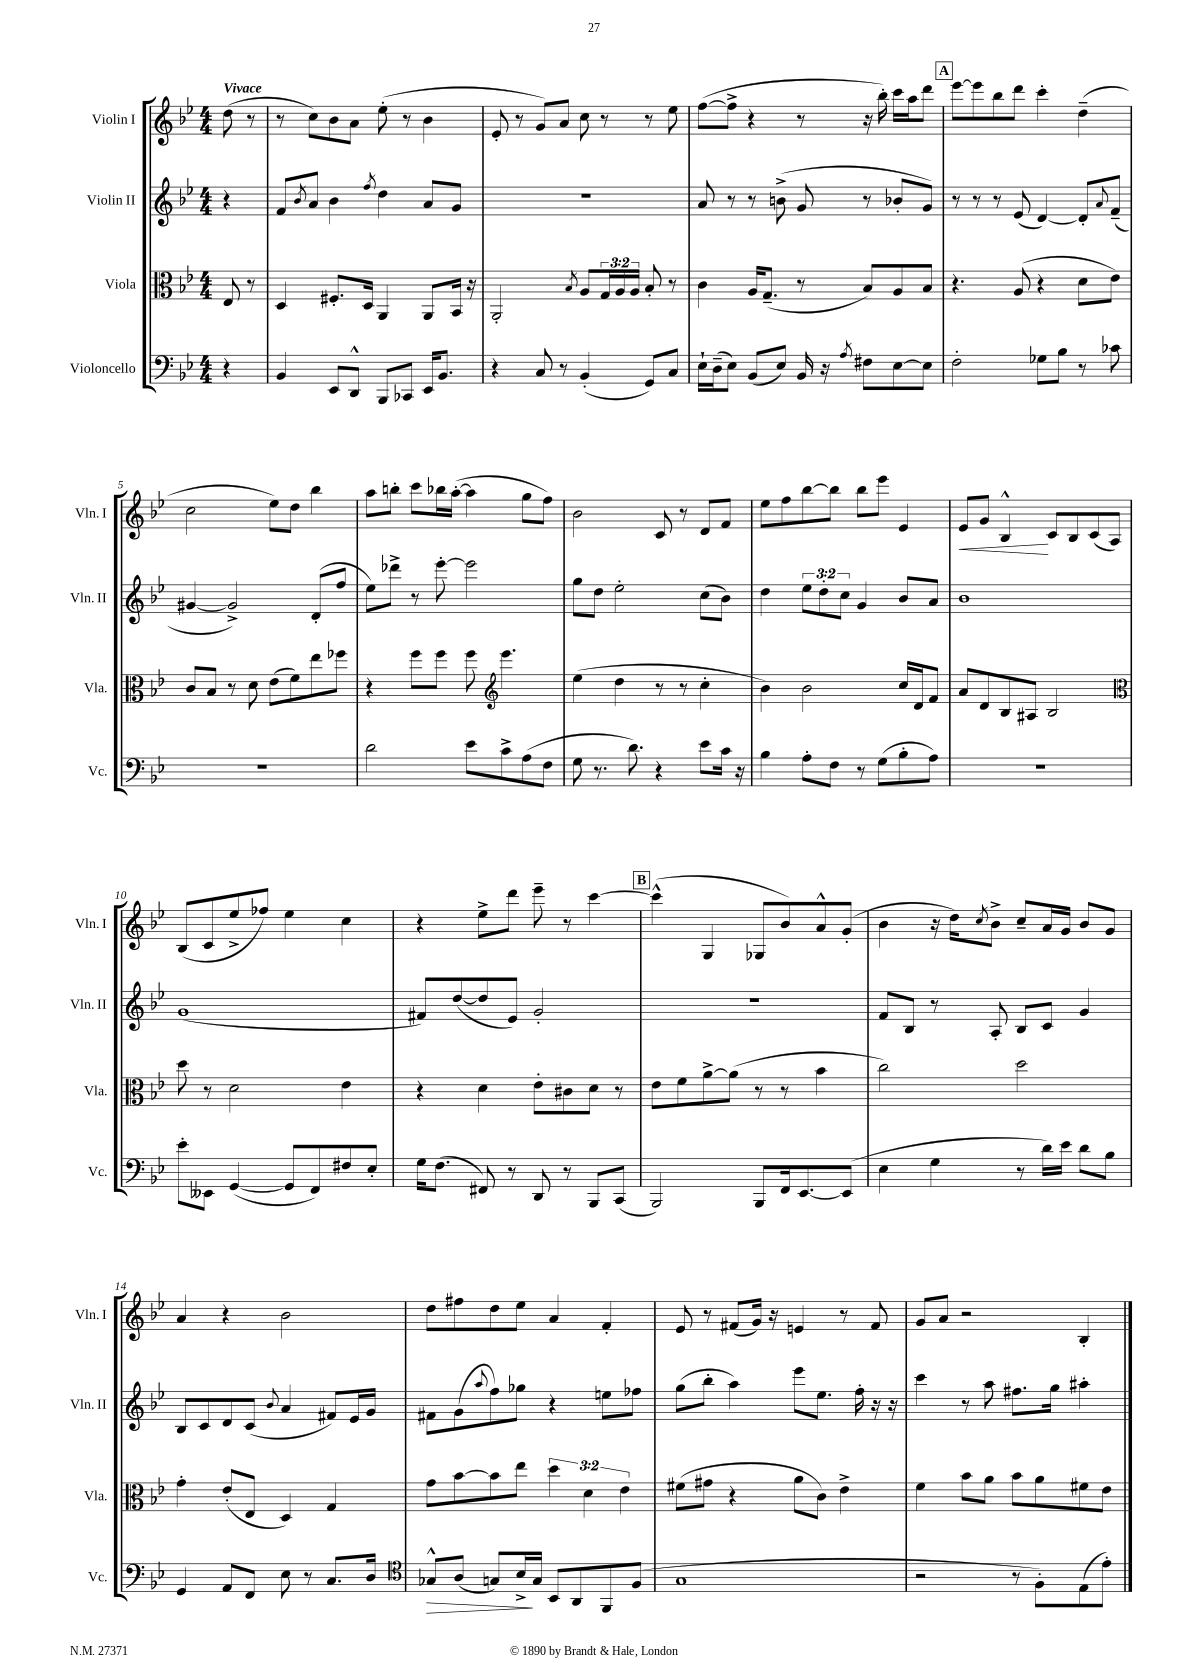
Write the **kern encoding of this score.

**kern	**dynam	**kern	**kern	**kern	**dynam
*part4	*part4	*part3	*part2	*part1	*part1
*staff4	*staff4	*staff3	*staff2	*staff1	*staff1
*I"Violoncello	*	*I"Viola	*I"Violin II	*I"Violin I	*
*I'Vc.	*	*I'Vla.	*I'Vln. II	*I'Vln. I	*
*clefF4	*	*clefC3	*clefG2	*clefG2	*
*k[b-e-]	*	*k[b-e-]	*k[b-e-]	*k[b-e-]	*
*M4/4	*	*M4/4	*M4/4	*M4/4	*
=	=	=	=	=	=
!	!	!	!	!LO:TX:a:B:t=Vivace	!
4r	.	8E-/	4r	(8dd\	.
.	.	8r	.	8r	.
=1	=1	=1	=1	=1	=1
4BB-/	.	4D/	8f/L	8r	.
.	.	.	8qb-/	.	.
.	.	.	8a/J	8cc\L)	.
8EE-/L	.	8.F#X'/L	4b-\	8b-\	.
8DD^^/J	.	.	.	8a\J	.
.	.	16D/Jk	.	.	.
.	.	.	8qff/	.	.
8BBB-/L	.	4AA/	4dd\	(8ee-'\	.
8CC-X/J	.	.	.	8r	.
16EE-/KL	.	8AA/L	8a/L	4b-\	.
8.BB-/J	.	.	.	.	.
.	.	16BB-/Jk	8g/J	.	.
.	.	16r	.	.	.
=2	=2	=2	=2	=2	=2
4r	.	2AA'/	1r	8e-'/	.
.	.	.	.	8r	.
8C/	.	.	.	8g/L)	.
8r	.	.	.	8a/J	.
.	.	8qB-/	.	.	.
(4BB-'/	.	8A/L	.	8cc\	.
.	.	24G/L	.	8r	.
.	.	24A/	.	.	.
.	.	24A/JJ	.	.	.
8GG/L)	.	8B-'/	.	8r	.
8C/J	.	8r	.	8ee-\	.
=3	=3	=3	=3	=3	=3
16E-`\LL	.	4c\	8a/	([8ff\L	.
(16D~\J	.	.	.	.	.
8E-\J)	.	.	8r	8ff^\J]	.
(8BB-/L	.	16A/KL	8r	4r	.
.	.	(8.G~/J	.	.	.
8E-/J)	.	.	(8bn^\	.	.
16BB-/	.	8r	8g/	8r	.
16r	.	.	.	.	.
8qA/	.	.	.	.	.
8F#X\L	.	8B-/L)	8r	16r	.
.	.	.	.	16bb-'\)	.
[8E-\	.	8A/	8b-X'/L	16ccc\LL	.
.	.	.	.	16aa\J	.
8E-\J]	.	8B-/J	8g/J)	8ddd\J	.
!!LO:REH:place=s1:t=A
=4	=4	=4	=4	=4	=4
2F'\	.	4.r	8r	[8eee-\L	.
.	.	.	8r	8eee-\]	.
.	.	.	8r	8bb-\	.
.	.	(8A/	(8e-/	8ddd\J	.
8G-X\L	.	4r	[4d/)	4ccc'\	.
8B-\J	.	.	.	.	.
8r	.	8d\L	8d'/L]	(4dd~\	.
.	.	.	8qqa/	.	.
8c-X\	.	8e-\J)	(8f~/J	.	.
!!LO:LB:g=z
=5	=5	=5	=5	=5	=5
1r	.	8c/L	[4g#X/	2cc\	.
.	.	8B-/J	.	.	.
.	.	8r	2g#^/])	.	.
.	.	8d\	.	.	.
.	.	(8e-\L	.	8ee-\L)	.
.	.	8f\)	.	8dd\J	.
.	.	8ee-\	(8d'/L	4bb-\	.
.	.	8ff-X\J	8ff/J	.	.
=6	=6	=6	=6	=6	=6
2d\	.	4r	8ee-\L)	8aa\L	.
.	.	.	8ddd-X^\J	8bbn'\J	.
.	.	8ff\L	8r	8ccc\L	.
.	.	8ff\J	[8eee-'\	16bb-X\L	.
.	.	.	.	([16aa'\JJ	.
8e-\L	.	8ff\	2eee-\]	4aa\]	.
*	*	*clefG2	*	*	*
8c^\	.	4.eee-\	.	.	.
(8A\	.	.	.	8gg\L	.
8F\J	.	.	.	8ff\J)	.
=7	=7	=7	=7	=7	=7
8G\	.	(4ee-\	8gg\L	2b-\	.
8.r	.	.	8dd\J	.	.
.	.	4dd\	2ee-'\	.	.
8.d\)	.	.	.	.	.
4r	.	8r	.	8c/	.
.	.	8r	.	8r	.
8e-\L	.	4cc'\	(8cc\L	8d/L	.
16c\Jk	.	.	8b-\J)	8f/J	.
16r	.	.	.	.	.
=8	=8	=8	=8	=8	=8
4B-\	.	4b-\)	4dd\	8ee-\L	.
.	.	.	.	8ff\	.
8A'\L	.	2b-\	12ee-\L	[8bb-\	.
.	.	.	12dd'\	.	.
8F\J	.	.	.	8bb-\J]	.
.	.	.	12cc\J	.	.
8r	.	.	4g/	8bb-\L	.
(8G\L	.	.	.	8eee-\J	.
8B-'\	.	16cc/LL	8b-/L	4e-/	.
.	.	16d/J	.	.	.
8A\J)	.	8f/J	8a/J	.	.
=9	=9	=9	=9	=9	=9
!	!	!	!	!	!LO:HP:b
1r	.	8a/L	1b-	8e-/L	<
.	.	8d/	.	8g/J	.
.	.	8B-/	.	4B-^^/	.
.	.	8A#X/J	.	.	.
.	.	2B-/	.	8c/L	[
.	.	.	.	8B-/	.
.	.	.	.	(8c/	.
.	.	.	.	8A/J)	.
!!LO:LB:g=z
=10	=10	=10	=10	=10	=10
*	*	*clefC3	*	*	*
8e-'\L	.	8dd\	(1g	(8B-/L	.
8EE--X\J	.	8r	.	8c/	.
([4GG/	.	2d\	.	8ee-^/	.
.	.	.	.	8ff-X/J)	.
8GG/L]	.	.	.	4ee-\	.
8FF/)	.	.	.	.	.
8F#X/	.	4e-\	.	4cc\	.
8E-'/J	.	.	.	.	.
=11	=11	=11	=11	=11	=11
16G\KL	.	4r	8f#X/L)	4r	.
(8.F\J	.	.	.	.	.
.	.	.	([8dd/	.	.
8FF#X/)	.	4d\	8dd/]	8ee-^\L	.
8r	.	.	8e-/J)	8ddd\J	.
8DD/	.	8e-'\L	2g'/	8eee-~\	.
8r	.	8c#X\	.	8r	.
8BBB-/L	.	8d\J	.	[4ccc\	.
(8CC/J	.	8r	.	.	.
!!LO:REH:place=s1:t=B
=12	=12	=12	=12	=12	=12
2BBB-/)	.	8e-\L	1r	(4ccc^^\]	.
.	.	8f\	.	.	.
.	.	[8a^\	.	4G/	.
.	.	(8a\J]	.	.	.
8BBB-/L	.	8r	.	8G-X/L	.
16FF/k	.	8r	.	8b-/)	.
[8.EE-/	.	.	.	.	.
.	.	4b-\	.	8a^^/	.
(8EE-/J]	.	.	.	(8g'/J	.
=13	=13	=13	=13	=13	=13
4E-\	.	2cc\)	8f/L	4b-\	.
.	.	.	8B-/J	.	.
4G\	.	.	8r	16r	.
.	.	.	.	16dd\KL)	.
.	.	.	.	8qcc/	.
.	.	.	8A'/	8b-^\J	.
8r	.	2dd\	8B-/L	8cc~/L	.
16d\LL)	.	.	8c/J	16a/L	.
16e-\JJ	.	.	.	16g/JJ	.
8d\L	.	.	4g/	8b-/L	.
8B-\J	.	.	.	8g/J	.
!!LO:LB:g=z
=14	=14	=14	=14	=14	=14
4GG/	.	4g'\	8B-/L	4a/	.
.	.	.	8c/	.	.
8AA/L	.	(8e-'/L	8d/	4r	.
8FF/J	.	8E-/J	(8c/J	.	.
.	.	.	8qqb-/	.	.
8E-\	.	4D/)	4a/	2b-\	.
8r	.	.	.	.	.
8.C/L	.	4G/	8f#X/L)	.	.
.	.	.	16e-/L	.	.
16D/Jk	.	.	16g/JJ	.	.
=15	=15	=15	=15	=15	=15
*clefC4	*	*	*	*	*
!	!LO:HP:b	!	!	!	!
8G-X^^/L	>	8g\L	8f#X\L	8dd\L	.
(8A/J	.	[8b-\	(8g\	8ff#X\	.
.	.	.	8qqaa/	.	.
8Gn/L)	.	8b-\]	8ff\)	8dd\	.
16B-^/L	.	8ee-\J	8gg-X\J	8ee-\J	.
16G/JJ	]	.	.	.	.
8BB-/L	.	6dd\	4r	4a/	.
8AA/	.	.	.	.	.
.	.	6d\	.	.	.
8FF/	.	.	8een\L	4f'/	.
.	.	6e-\	.	.	.
(8F/J	.	.	8ff-X\J	.	.
=16	=16	=16	=16	=16	=16
1G	.	(8f#X\L	(8gg\L	8e-/	.
.	.	8g#X\J	8bb-'\J	8r	.
.	.	4r	4aa\)	(8f#X/L	.
.	.	.	.	16g/Jk)	.
.	.	.	.	16r	.
.	.	8a\L	8eee-\L	4en/	.
.	.	8c\J)	8.ee-\J	.	.
.	.	4e-^\	.	8r	.
.	.	.	16ff'\	.	.
.	.	.	16r	8f#/	.
.	.	.	16r	.	.
=17	=17	=17	=17	=17	=17
2r	.	4f\	4ccc\	8g/L	.
.	.	.	.	8a/J	.
.	.	8b-\L	8r	2r	.
.	.	8a\J	8aa\	.	.
8r	.	8b-\L	8.ff#X\L	.	.
8F'\L)	.	8a\	.	.	.
.	.	.	16gg\Jk	.	.
(8E-\	.	8f#X\	4aa#X'\	4B-'/	.
8e-'\J)	.	8e-\J	.	.	.
==	==	==	==	==	==
*-	*-	*-	*-	*-	*-
